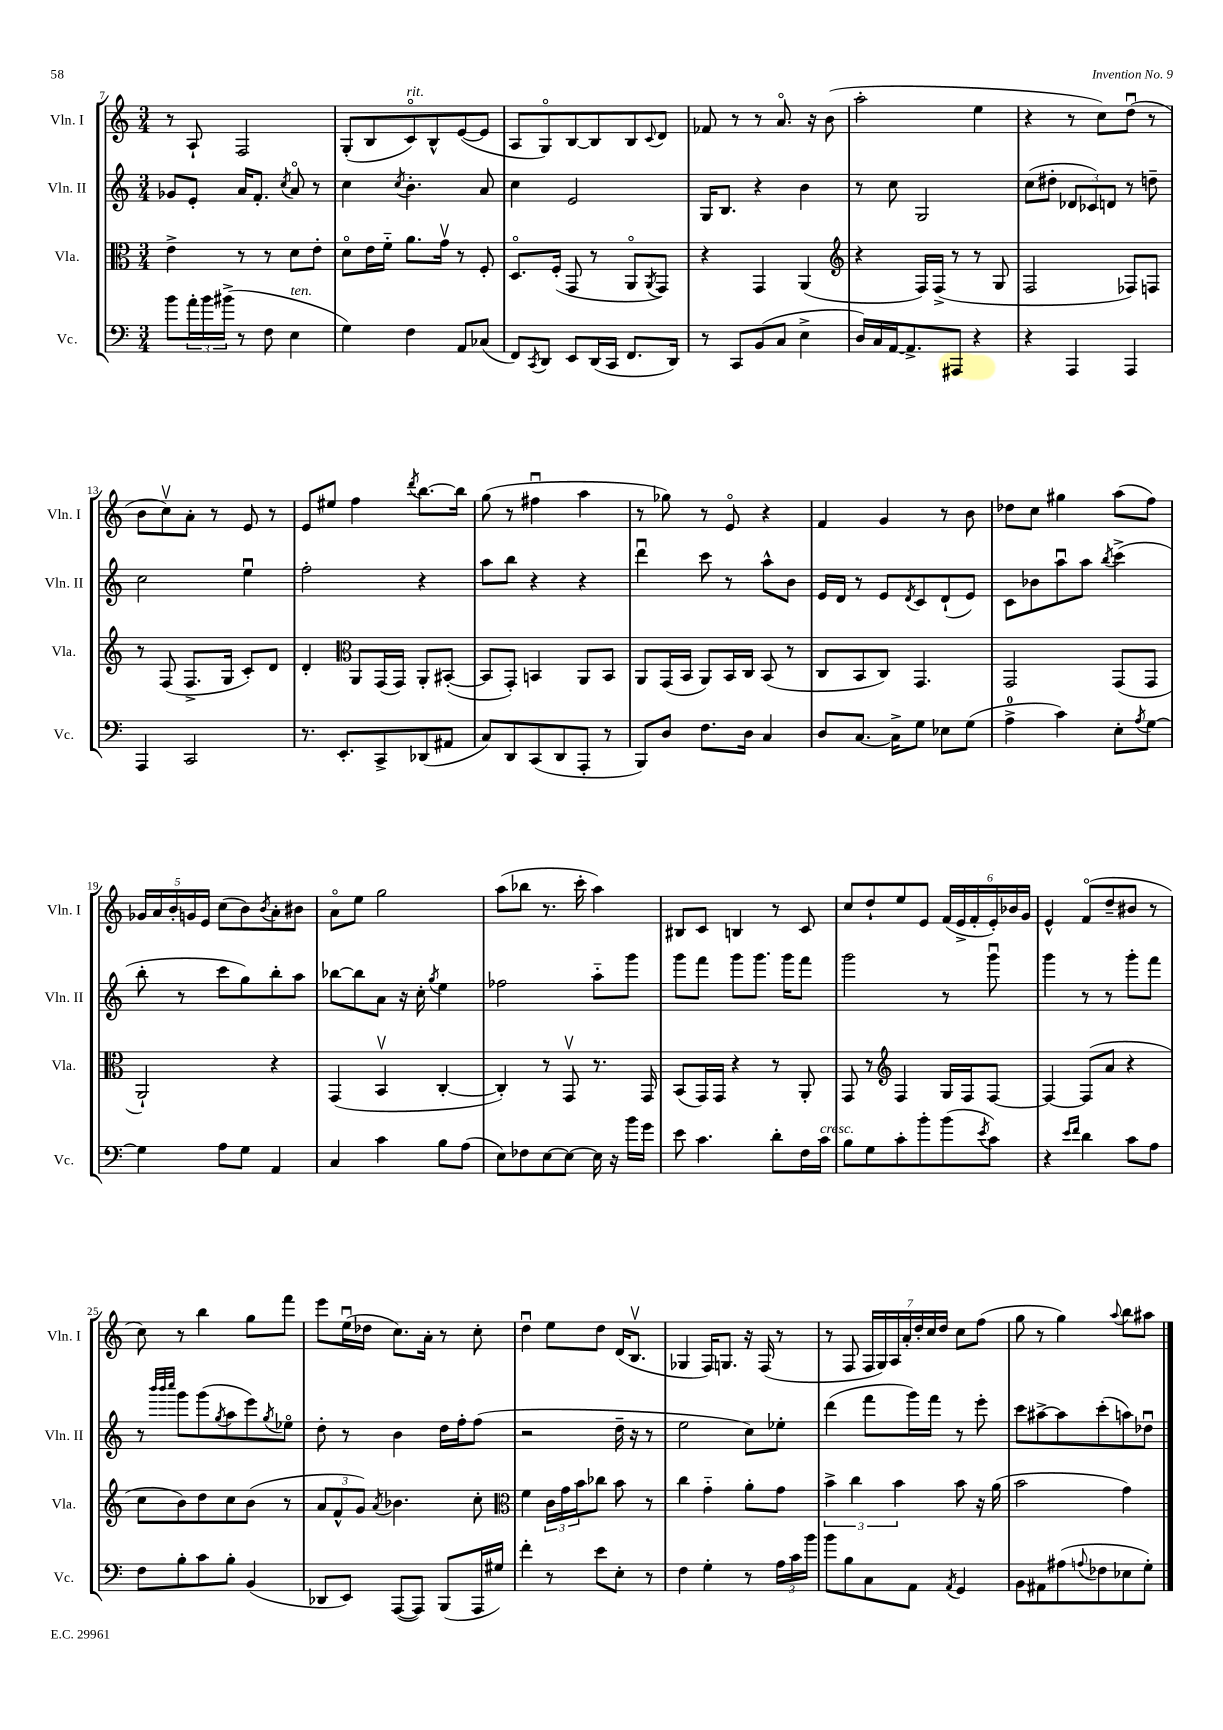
<<
\new StaffGroup <<
\new Staff = "s0" \with { instrumentName = "Vln. I" shortInstrumentName = "Vln. I" } {
    \clef treble \key c \major \numericTimeSignature \time 3/4
    r8 a8-! f2 |
    g8-.( b8 c'8\flageolet^\markup { \italic "rit." }) b8-^ e'8~( e'8 |
    a8 g8\flageolet) b8~ b8 b8 \appoggiatura { c'8 } d'8 |
    fes'8 r8 r8 a'8.\flageolet r16 b'8( |
    a''2-. e''4 |
    r4 r8 c''8) d''8\downbow( r8 |
    b'8 c''8\upbow) a'8-. r8 e'8 r8 |
    e'8 eis''8 f''4 \acciaccatura { d'''8 } b''8.~ b''16 |
    g''8( r8 fis''4\downbow a''4 |
    r8 ges''8) r8 e'8\flageolet r4 |
    f'4 g'4 r8 b'8 |
    des''8 c''8 gis''4 a''8( f''8) |
    \tuplet 5/4 { ges'16 a'16 b'16-. g'16 e'16 } c''8( b'8) \acciaccatura { b'8 } a'8-. bis'8 |
    a'8\flageolet e''8 g''2 |
    a''8( bes''8 r8. c'''16-. a''4) |
    bis8 c'8 b4 r8 c'8 |
    c''8 d''8-! e''8 e'8 \tuplet 6/4 { f'16( e'16-> f'16-. e'16-.) bes'16 g'16 } |
    e'4-^ f'8\flageolet( d''8-- bis'8 r8 |
    c''8) r8 b''4 g''8 f'''8 |
    e'''8 e''16\downbow( des''16 c''8.) a'16-. r8 c''8-. |
    d''4\downbow e''8 d''8 d'16( b8.\upbow |
    ges4 f16) g8. r16 f16( r8 |
    r8 f8 \tuplet 7/4 { f16 g16) a16 a'16-. d''16-. c''16 d''16 } c''8 f''8( |
    g''8 r8 g''4) \appoggiatura { a''8 } b''8 ais''8 \bar "|." |
}
\new Staff = "s1" \with { instrumentName = "Vln. II" shortInstrumentName = "Vln. II" } {
    \clef treble \key c \major \numericTimeSignature \time 3/4
    ges'8 e'8-. a'16 f'8.-. \acciaccatura { c''8 } a'8\flageolet r8 |
    c''4 \acciaccatura { c''8 } b'4.-. a'8 |
    c''4 e'2 |
    g16 b8. r4 b'4 |
    r8 c''8 g2 |
    c''8( dis''8-. \tuplet 3/2 { des'8 ces'8) d'8 } r8 d''8-- |
    c''2 e''4\downbow |
    f''2-. r4 |
    a''8 b''8 r4 r4 |
    d'''4\downbow c'''8 r8 a''8-^ b'8 |
    e'16 d'16 r8 e'8 \acciaccatura { d'8 } c'8 d'8-!( e'8) |
    c'8 bes'8 a''8\downbow a''8 \acciaccatura { b''8 } c'''4->( |
    b''8-. r8 c'''8 g''8) b''8-. a''8 |
    bes''8~ bes''8 a'8 r16 c''16-. \acciaccatura { g''8 } e''4 |
    fes''2 a''8-_ g'''8 |
    g'''8 f'''8 g'''8 g'''8. g'''16 f'''8 |
    g'''2 r8 g'''8\downbow |
    g'''4 r8 r8 g'''8-. f'''8 |
    r8 \grace { b'''32 b'''32 c''''32 } g'''8 g'''8( \acciaccatura { g''8 } a''8 e'''8) \acciaccatura { g''8 } ees''8\flageolet |
    d''8-. r8 b'4 d''16 f''16-. f''8( |
    r2 d''16-- r16 r8 |
    e''2 c''8) ees''8-. |
    d'''4( f'''8 g'''16) f'''16 r8 e'''8-. |
    c'''8 ais''8~-> ais''8 c'''8-.( a''8) des''8\downbow \bar "|." |
}
\new Staff = "s2" \with { instrumentName = "Vla." shortInstrumentName = "Vla." } {
    \clef alto \key c \major \numericTimeSignature \time 3/4
    e'4-> r8 r8 d'8 e'8-. |
    d'8\flageolet e'16 f'16-_ a'8. g'16\upbow r8 f8-. |
    d8.\flageolet f16-.( g,8 r8 a,8\flageolet \acciaccatura { a,8 } g,8) |
    r4 g,4 a,4( |
    \clef treble r4 f16) f16->( r8 r8 g8 |
    f2 fes8) f8 |
    r8 f8( f8.-> g16 c'8-.) d'8 |
    d'4-. \clef alto a,8 g,16( g,16) a,8-. bis,8~-.( |
    bis,8 g,8-.) b,4 a,8 b,8 |
    a,8 g,16( b,16 a,8) b,16 c16 b,8( r8 |
    c8 b,8 c8) g,4. |
    g,2 g,8( g,8 |
    a,2-!) r4 |
    g,4( b,4\upbow c4~-. |
    c4-.) r8 g,8\upbow r8. g,16 |
    b,8( g,16) g,16 r4 r8 a,8-. |
    g,8 r8 \clef treble f4 g16 f16 f8~ |
    f4~ f8( a'8 r4 |
    c''8 b'8) d''8 c''8 b'8( r8 |
    \tuplet 3/2 { a'8 f'8-^ g'8) } \acciaccatura { a'8 } bes'4. c''8-. |
    \clef alto f'4 \tuplet 3/2 { c'16 g'16 b'16 } ces''8 b'8 r8 |
    c''4 g'4-_ a'8-. g'8 |
    \tuplet 3/2 { b'4-> c''4 b'4 } b'8 r16 a'16( |
    b'2 g'4) \bar "|." |
}
\new Staff = "s3" \with { instrumentName = "Vc." shortInstrumentName = "Vc." } {
    \clef bass \key c \major \numericTimeSignature \time 3/4
    b'8 \tuplet 3/2 { a'16-. b'16 bis'16->( } r8 f8 e4^\markup { \italic "ten." } |
    g4) f4 a,8 ces8( |
    f,8) \acciaccatura { c,8 } d,8 e,8 d,16( c,16 f,8. d,16) |
    r8 c,8 b,8( c8 e4-> |
    d16) c16 a,16~ a,8.-> ais,,8 r4 |
    r4 a,,4 a,,4 |
    a,,4 c,2 |
    r8. e,8.-. c,8-> des,8( ais,8 |
    c8) d,8 c,8( d,8 a,,8-. r8 |
    b,,8) d8 f8. d16 c4 |
    d8 c8.~ c16-> g8 ees8 g8( |
    a4-0-> c'4) e8-. \acciaccatura { a8 } g8~ |
    g4 a8 g8 a,4 |
    c4 c'4 b8 a8( |
    e8) fes8 e8~ e8~ e16 r16 b'16 g'16 |
    e'8 c'4. d'8-. f16 c'16^\markup { \italic "cresc." } |
    b8 g8 c'8-. b'8-. b'8( \acciaccatura { e'8 } c'8) |
    r4 \grace { e'16 f'16 } d'4 c'8 a8 |
    f8 b8-. c'8 b8-. b,4( |
    des,8 e,8) a,,8~( a,,8) b,,8( a,,16 gis16) |
    f'4-. r8 e'8 e8-. r8 |
    f4 g4-. r8 \tuplet 3/2 { a16 c'16 b'16 } |
    b'8 b8 c8 a,8 \acciaccatura { a,8 } g,4 |
    b,8 ais,8 ais8( \appoggiatura { a8 } fes8 ees8 g8-.) \bar "|." |
}
>>
>>
\layout { \context { \Score currentBarNumber = #7 } }
